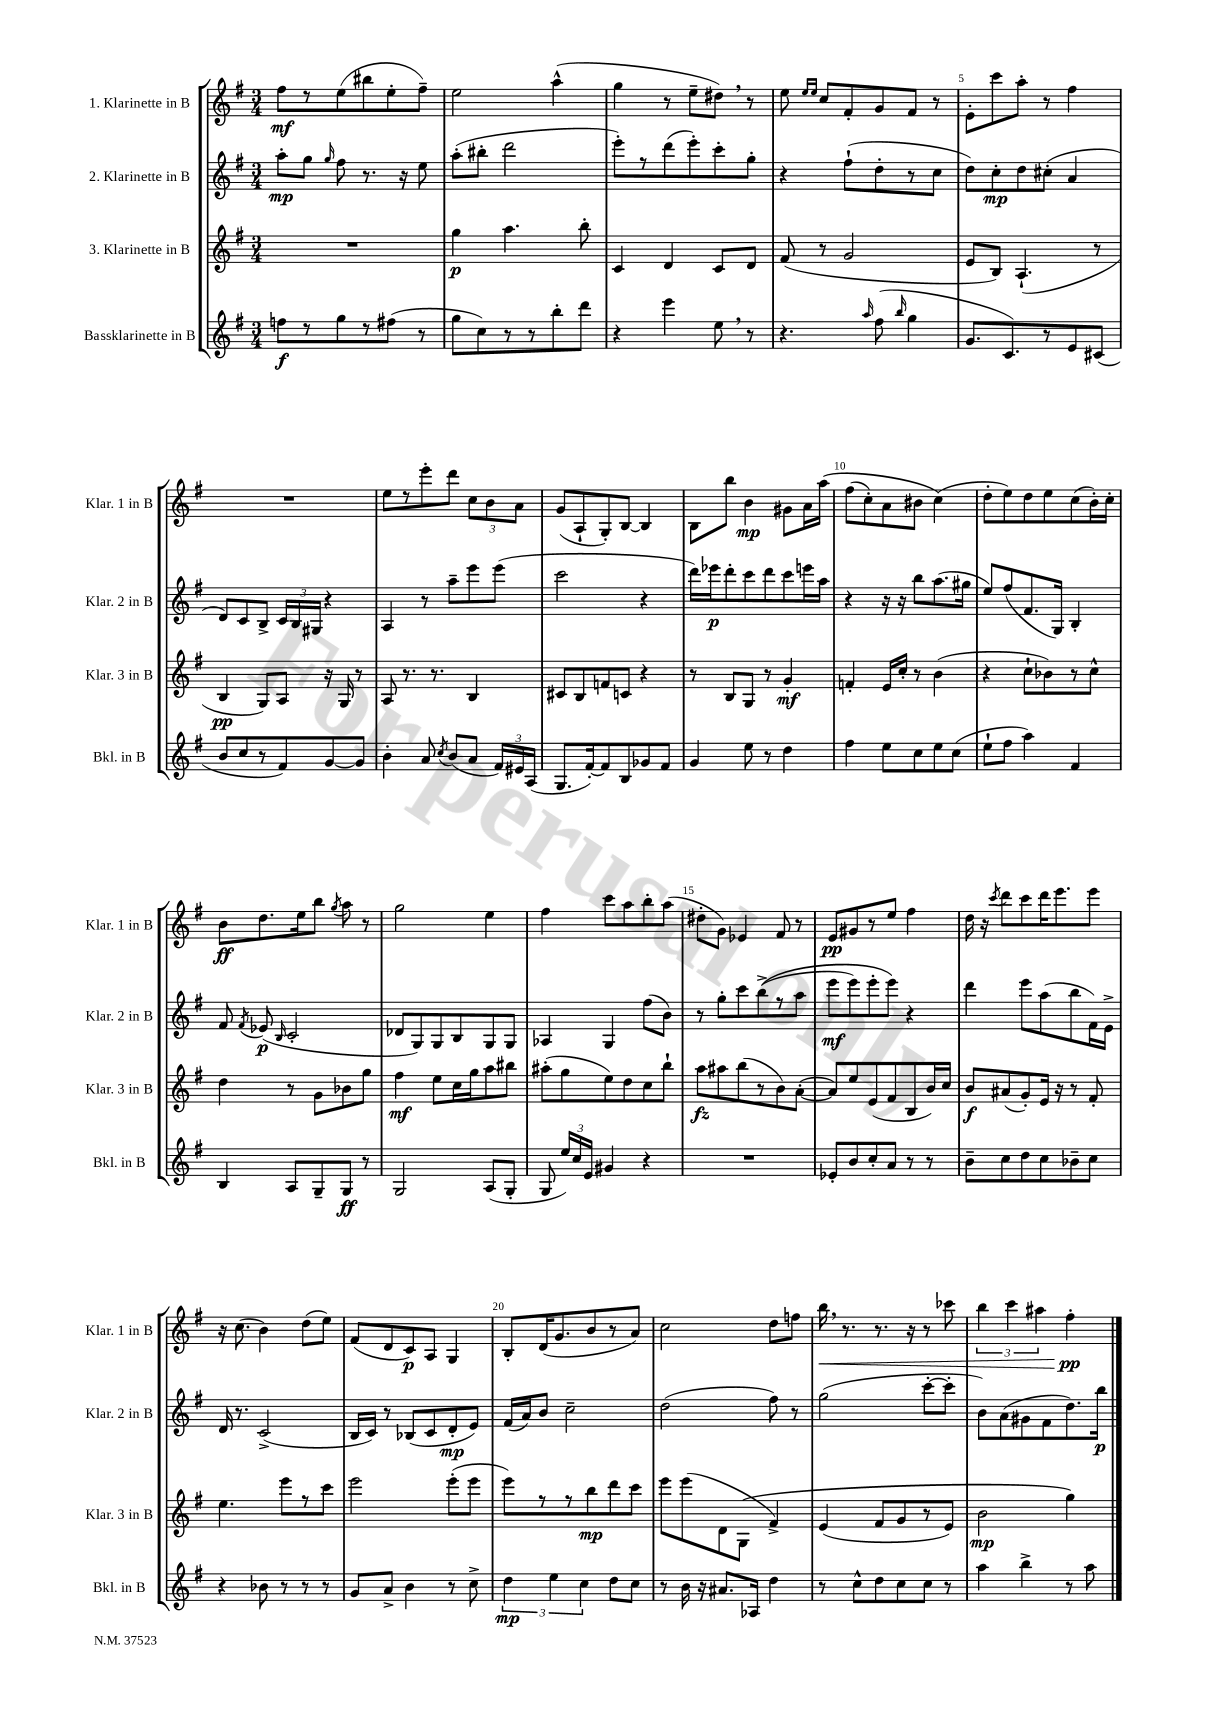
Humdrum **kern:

**kern	**dynam	**kern	**dynam	**kern	**dynam	**kern	**dynam
*part4	*part4	*part3	*part3	*part2	*part2	*part1	*part1
*staff4	*staff4	*staff3	*staff3	*staff2	*staff2	*staff1	*staff1
*I"Bassklarinette in B	*	*I"3. Klarinette in B	*	*I"2. Klarinette in B	*	*I"1. Klarinette in B	*
*I'Bkl. in B	*	*I'Klar. 3 in B	*	*I'Klar. 2 in B	*	*I'Klar. 1 in B	*
*clefG2	*	*clefG2	*	*clefG2	*	*clefG2	*
*k[f#]	*	*k[f#]	*	*k[f#]	*	*k[f#]	*
*M3/4	*	*M3/4	*	*M3/4	*	*M3/4	*
=1	=1	=1	=1	=1	=1	=1	=1
8ffn\L	f	2.r	.	8aa'\L	mp	8ff#\L	mf
8r	.	.	.	8gg\J	.	8r	.
.	.	.	.	16qqgg/	.	.	.
8gg\	.	.	.	8ff#\	.	(8ee\	.
8r	.	.	.	8.r	.	8bb#X\	.
(8ff#X\J	.	.	.	.	.	8ee'\	.
.	.	.	.	16r	.	.	.
8r	.	.	.	8ee\	.	8ff#~\J)	.
=2	=2	=2	=2	=2	=2	=2	=2
8gg\L	.	4gg\	p	(8aa'\L	.	2ee\	.
8cc\)	.	.	.	8bb#X'\J	.	.	.
8r	.	4.aa\	.	2ddd\	.	.	.
8r	.	.	.	.	.	.	.
8bb'\	.	.	.	.	.	(4aa^^\	.
8ddd\J	.	8bb'\	.	.	.	.	.
=3	=3	=3	=3	=3	=3	=3	=3
4r	.	4c/	.	8eee'\L)	.	4gg\	.
.	.	.	.	8r	.	.	.
4eee\	.	4d/	.	(8ddd\	.	8r	.
.	.	.	.	8eee'\)	.	8ee~\L	.
8ee,\	.	8c/L	.	8ccc'\	.	8dd#X,\J)	.
8r	.	8d/J	.	8gg'\J	.	8r	.
=4	=4	=4	=4	=4	=4	=4	=4
4.r	.	(8f#/	.	4r	.	8ee\	.
.	.	.	.	.	.	16qqee/LL	.
.	.	.	.	.	.	16qqee/JJ	.
.	.	8r	.	.	.	8cc/L	.
.	.	2g/	.	(8ff#`\L	.	8f#'/	.
16qqaa/	.	.	.	.	.	.	.
(8ff#\	.	.	.	8dd'\	.	8g/	.
16qqbb/	.	.	.	.	.	.	.
4gg\	.	.	.	8r	.	8f#/J	.
.	.	.	.	8cc\J	.	8r	.
=5	=5	=5	=5	=5	=5	=5	=5
8.g/L	.	8e/L	.	8dd\L)	.	8e'\L	.
.	.	8B/J)	.	8cc'\	mp	8ccc\	.
8.c/)	.	.	.	.	.	.	.
.	.	(4.A`/	.	8dd\	.	8aa'\J	.
8r	.	.	.	(8cc#X'\J	.	8r	.
8e/	.	.	.	4a/	.	4ff#\	.
(8c#X/J	.	8r	.	.	.	.	.
!!LO:LB:g=z
=6	=6	=6	=6	=6	=6	=6	=6
8b/L	.	4B/	pp	8d/L)	.	2.r	.
8cc/	.	.	.	8c/	.	.	.
8r	.	8G/L)	.	8B^/J	.	.	.
8f#/)	.	8A/J	.	24c/LL	.	.	.
.	.	.	.	24B/	.	.	.
.	.	.	.	24G#X/JJ	.	.	.
[8g/	.	16r	.	4r	.	.	.
.	.	16G/	.	.	.	.	.
8g/J]	.	8r	.	.	.	.	.
=7	=7	=7	=7	=7	=7	=7	=7
4b'\	.	8A/	.	4A/	.	8ee\L	.
.	.	8.r	.	.	.	8r	.
8a/	.	.	.	8r	.	8eee'\	.
.	.	8.r	.	.	.	.	.
8qcc/	.	.	.	.	.	.	.
(8b/L	.	.	.	8aa~\L	.	8ddd\J	.
8a/J	.	4B/	.	8eee\	.	12cc\L	.
.	.	.	.	.	.	12b\	.
24f#/LL)	.	.	.	(8eee\J	.	.	.
24e#X/	.	.	.	.	.	12a\J	.
(24A/JJ	.	.	.	.	.	.	.
=8	=8	=8	=8	=8	=8	=8	=8
8.G/L	.	8c#X/L	.	2ccc\	.	(8g/L	.
.	.	8B/	.	.	.	8A`/	.
[16f#'/k)	.	.	.	.	.	.	.
8f#/]	.	8fn/	.	.	.	8G'/)	.
8B/	.	8cn/J	.	.	.	[8B/J	.
8g-X/	.	4r	.	4r	.	4B/]	.
8f#/J	.	.	.	.	.	.	.
=9	=9	=9	=9	=9	=9	=9	=9
4g/	.	8r	.	16ddd\LL)	.	8B\L	.
.	.	.	.	16eee-X\J	p	.	.
.	.	8B/L	.	8ddd'\	.	8bb\J	.
8ee\	.	8G/J	.	8ccc\	.	4b\	mp
8r	.	8r	.	8ddd\	.	.	.
4dd\	.	4g'/	mf	8ccc\	.	8g#X\L	.
.	.	.	.	16eeen\L	.	16a\L	.
.	.	.	.	16aa\JJ	.	(16aa\JJ	.
=10	=10	=10	=10	=10	=10	=10	=10
4ff#\	.	4fn'/	.	4r	.	(8ff#\L	.
.	.	.	.	.	.	8cc'\)	.
8ee\L	.	16e/LL	.	16r	.	8a\	.
.	.	16cc'/JJ	.	16r	.	.	.
8cc\	.	8r	.	8bb\L	.	8b#X\J	.
8ee\	.	(4b\	.	(8.aa\	.	(4cc\)	.
(8cc\J	.	.	.	.	.	.	.
.	.	.	.	16gg#X\Jk	.	.	.
=11	=11	=11	=11	=11	=11	=11	=11
8ee`\L	.	4r	.	8ee/L)	.	8dd'\L	.
8ff#\J	.	.	.	(8ff#/	.	8ee\)	.
4aa\)	.	8cc`\L	.	8.f#/	.	8dd\	.
.	.	8b-X\)	.	.	.	8ee\	.
.	.	.	.	16G/Jk)	.	.	.
4f#/	.	8r	.	4B'/	.	(8cc\	.
.	.	8cc^^\J	.	.	.	16b'\L)	.
.	.	.	.	.	.	16cc'\JJ	.
!!LO:LB:g=z
=12	=12	=12	=12	=12	=12	=12	=12
4B/	.	4dd\	.	8f#/	.	8b\L	ff
.	.	.	.	8qf#/	.	.	.
.	.	.	.	(8e-X/	p	8.dd\	.
.	.	.	.	16qqB/	.	.	.
8A/L	.	8r	.	2c'/	.	.	.
.	.	.	.	.	.	16ee\k	.
8G~/	.	8g\L	.	.	.	8bb\J	.
.	.	.	.	.	.	8qgg/	.
8G/J	ff	8b-X\	.	.	.	8aa\	.
8r	.	8gg\J	.	.	.	8r	.
=13	=13	=13	=13	=13	=13	=13	=13
2G/	.	4ff#\	mf	8d-X/L	.	2gg\	.
.	.	.	.	8G/)	.	.	.
.	.	8ee\L	.	8G/	.	.	.
.	.	16cc\L	.	8B/	.	.	.
.	.	16gg\J	.	.	.	.	.
(8A/L	.	8aa\	.	8G/	.	4ee\	.
8G'/J	.	8bb#X\J	.	8G/J	.	.	.
=14	=14	=14	=14	=14	=14	=14	=14
8G/	.	(8aa#X'\L	.	4A-X/	.	4ff#\	.
24ee/LL)	.	8gg\	.	.	.	.	.
24cc/	.	.	.	.	.	.	.
24e/JJ	.	.	.	.	.	.	.
4g#X/	.	8ee\)	.	4G/	.	8ccc\L	.
.	.	8dd\	.	.	.	8aa\	.
4r	.	8cc\	.	(8ff#\L	.	8bb'\	.
.	.	8bb`\J	.	8b\J)	.	(8aa\J	.
=15	=15	=15	=15	=15	=15	=15	=15
2.r	.	8aa\L	fz	8r	.	8dd#X'\L	.
.	.	8aa#X\	.	8gg'\L	.	8g\J)	.
.	.	(8bb\	.	8ccc\	.	4e-X/	.
.	.	8r	.	((8bb^\	.	.	.
.	.	8b\)	.	8r	.	8f#/	.
.	.	([8a'\J	.	8aa\J	.	8r	.
=16	=16	=16	=16	=16	=16	=16	=16
8e-X'/L	.	8a/L])	.	8eee\L	mf	8e/L	pp
8b/	.	8ee/	.	8eee\)	.	8g#X/	.
8cc'/	.	(8e/	.	8eee'\	.	8r	.
8a/J	.	8f#/	.	8eee\J)	.	8ee/J	.
8r	.	8B/	.	4r	.	4ff#\	.
8r	.	16b/L)	.	.	.	.	.
.	.	16cc/JJ	.	.	.	.	.
=17	=17	=17	=17	=17	=17	=17	=17
8b~\L	.	8b/L	f	4ddd\	.	16dd\	.
.	.	.	.	.	.	16r	.
.	.	.	.	.	.	8qccc/	.
8cc\	.	(8a#X/	.	.	.	8ddd\L	.
8dd\	.	8g'/)	.	8eee\L	.	8ccc\	.
8cc\	.	16e/Jk	.	(8aa\	.	16ddd\K	.
.	.	16r	.	.	.	8.eee\	.
8b-X~\	.	8r	.	8bb\	.	.	.
8cc\J	.	8f#'/	.	16f#\L)	.	8eee\J	.
.	.	.	.	16e^\JJ	.	.	.
!!LO:LB:g=z
=18	=18	=18	=18	=18	=18	=18	=18
4r	.	4.ee\	.	16d/	.	16r	.
.	.	.	.	8.r	.	(8.cc\	.
8b-X\	.	.	.	(2c^/	.	4b\)	.
8r	.	8eee\L	.	.	.	.	.
8r	.	8r	.	.	.	(8dd\L	.
8r	.	8ccc\J	.	.	.	8ee\J)	.
=19	=19	=19	=19	=19	=19	=19	=19
8g/L	.	2eee\	.	16B/LL	.	(8f#/L	.
.	.	.	.	16c/JJ)	.	.	.
8a^/J	.	.	.	8r	.	8d/	.
4b\	.	.	.	(8B-X/L	.	8c/)	p
.	.	.	.	8c/	.	8A/J	.
8r	.	(8eee'\L	.	8d'/	mp	4G/	.
8cc^\	.	8eee\J	.	8e/J)	.	.	.
=20	=20	=20	=20	=20	=20	=20	=20
6dd\	mp	8eee\L)	.	(16f#/LL	.	8B'/L	.
.	.	.	.	16a/J)	.	.	.
.	.	8r	.	8b/J	.	(16d/K	.
6ee\	.	.	.	.	.	.	.
.	.	.	.	.	.	8.g/	.
.	.	8r	.	2cc~\	.	.	.
6cc\	.	.	.	.	.	.	.
.	.	8bb\	mp	.	.	8b/	.
8dd\L	.	8ddd\	.	.	.	8r	.
8cc\J	.	8ccc\J	.	.	.	8a/J)	.
=21	=21	=21	=21	=21	=21	=21	=21
8r	.	8eee\L	.	(2dd\	.	2cc\	.
16b\	.	(8eee\	.	.	.	.	.
16r	.	.	.	.	.	.	.
8.a#X/L	.	8d\	.	.	.	.	.
.	.	(8G\J	.	.	.	.	.
16A-X/Jk	.	.	.	.	.	.	.
4dd\	.	4f#^/)	.	8ff#\)	.	8dd\L	.
.	.	.	.	8r	.	8ffn\J	.
=22	=22	=22	=22	=22	=22	=22	=22
!	!	!	!	!	!	!	!LO:HP:b
8r	.	(4e/	.	(2gg\	.	16bb,\	<
.	.	.	.	.	.	8.r	.
8cc^^\L	.	.	.	.	.	.	.
8dd\	.	8f#/L	.	.	.	8.r	.
8cc\	.	8g/	.	.	.	.	.
.	.	.	.	.	.	16r	.
8cc\J	.	8r	.	[8ccc'\L	.	8r	.
8r	.	8e/J)	.	8ccc'\J]	.	8ccc-X\	.
=23	=23	=23	=23	=23	=23	=23	=23
4aa\	.	2b\	mp	8b\L)	.	6bb\	.
.	.	.	.	(8a\	.	.	.
.	.	.	.	.	.	6ccc\	.
4bb^\	.	.	.	8g#X\	.	.	.
.	.	.	.	.	.	6aa#X\	.
.	.	.	.	8f#\	.	.	.
8r	.	4gg\)	.	8.dd\)	.	4ff#'\	pp
8aa\	.	.	.	.	.	.	.
.	.	.	.	16bb\Jk	p	.	.
.	.	.	.	.	.	.	[
==	==	==	==	==	==	==	==
*-	*-	*-	*-	*-	*-	*-	*-
